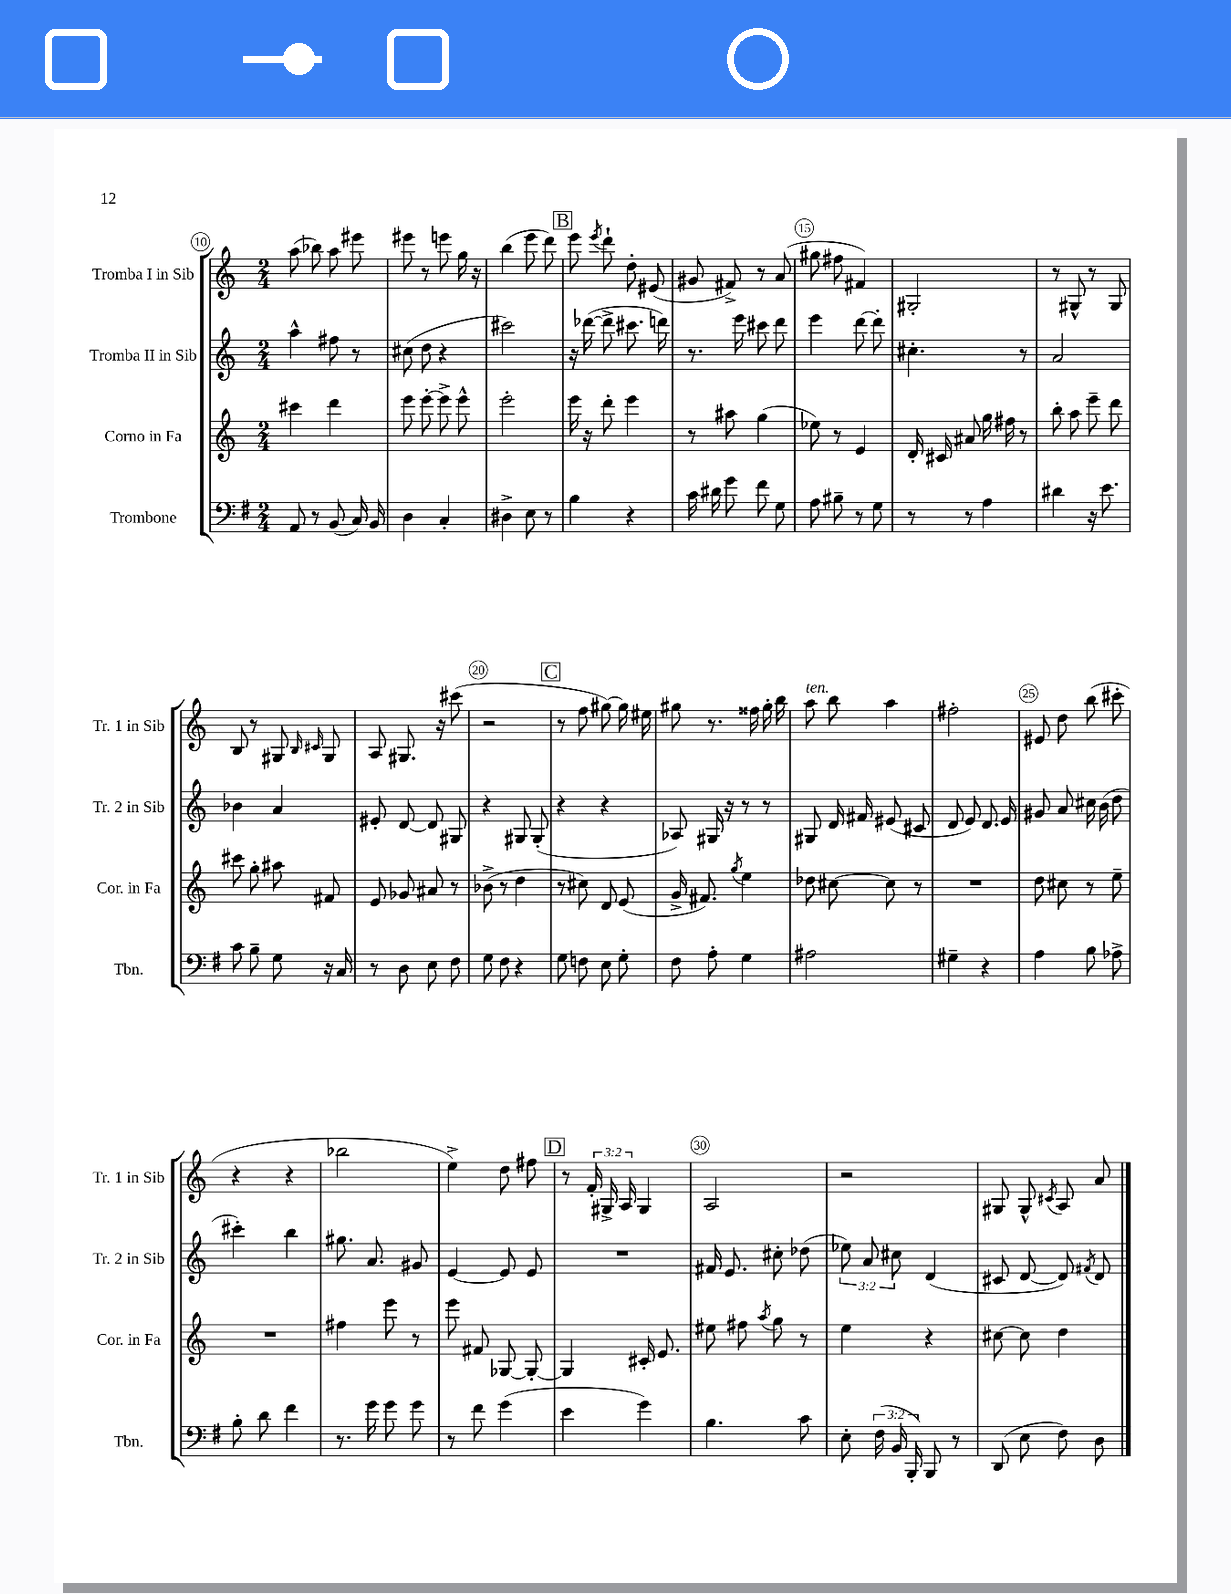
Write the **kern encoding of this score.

**kern	**kern	**kern	**kern
*part4	*part3	*part2	*part1
*staff4	*staff3	*staff2	*staff1
*I"Trombone	*I"Corno in Fa	*I"Tromba II in Sib	*I"Tromba I in Sib
*I'Tbn.	*I'Cor. in Fa	*I'Tr. 2 in Sib	*I'Tr. 1 in Sib
*clefF4	*clefG2	*clefG2	*clefG2
*k[f#]	*k[]	*k[]	*k[]
*M2/4	*M2/4	*M2/4	*M2/4
=10	=10	=10	=10
8AA/	4ccc#X\	4aa^^\	(8aa\
8r	.	.	8bb-X\)
(8BB/	4ddd\	8ff#X\	8aa\
16C/)	.	8r	8eee#X\
16BB/	.	.	.
=11	=11	=11	=11
4D\	8eee\	(8cc#X\	8eee#X\
.	[8eee'\	8dd\	8r
4C'/	8eee^\]	4r	8eeen\
.	8eee^^\	.	16gg\
.	.	.	16r
=12	=12	=12	=12
4D#X^\	2eee'\	2ccc#X\)	(4bb\
8E\	.	.	8eee\
8r	.	.	8ddd\)
!!LO:REH:place=s1:t=B
=13	=13	=13	=13
4B\	16eee\	16r	8eee\
.	16r	([16ddd-X\	.
.	.	.	8qeee/
.	8ddd'\	8ddd-^\]	8ddd`\
4r	4eee\	8.ccc#X\	8dd'\
.	.	.	(8e#X/
.	.	16dddn\)	.
=14	=14	=14	=14
16c\	8r	8.r	8g#X/
16d#X\	.	.	.
8g\	8aa#X\	.	8f#X^/)
.	.	16eee\	.
8f#\	(4gg\	8ccc#X\	8r
8G\	.	8ddd\	(8a/
=15	=15	=15	=15
8A\	8ee-X\)	4eee\	8gg#X\
8B#X~\	8r	.	8ff#X\
8r	4e/	[8ddd\	4f#X/)
8G\	.	8ddd'\]	.
=16	=16	=16	=16
8r	16d'/	4.cc#X'\	2G#X'/
.	16c#X/	.	.
8r	8a#X/	.	.
4A\	16gg\	.	.
.	16ff#X\	.	.
.	8r	8r	.
=17	=17	=17	=17
4d#X\	8bb'\	2a/	8r
.	8aa\	.	8G#X^^/
16r	8eee~\	.	8r
8.e\	.	.	.
.	8ddd\	.	8G#/
!!LO:LB:g=z
=18	=18	=18	=18
8c\	8ccc#X\	4b-X\	8B/
8B~\	8gg'\	.	8r
8G\	8aa#X\	4a/	8G#X/
.	.	.	16qqB/
.	.	.	16qqc#X/
16r	8f#X/	.	8G#/
16C/	.	.	.
=19	=19	=19	=19
8r	8e/	8e#X'/	8A/
8D\	8g-X/	[8d/	8.G#X/
8E\	8a#X/	8d/]	.
.	.	.	16r
8F#\	8r	8G#X/	(8ccc#X\
=20	=20	=20	=20
8G\	(8b-X^\	4r	2r
8F#\	8r	.	.
4r	4dd\	8G#X/	.
.	.	(8G#'/	.
!!LO:REH:place=s1:t=C
=21	=21	=21	=21
8G\	8r	4r	8r
8Fn\	8cc#X\)	.	8ff\
8E\	8d/	4r	[8gg#X\)
8G'\	(8e/	.	16gg#\]
.	.	.	16ee#X\
=22	=22	=22	=22
8F#\	16g^/	8A-X/)	8gg#X\
.	8.f#X/)	.	.
8A'\	.	16G#X/	8.r
.	.	16r	.
.	8qgg/	.	.
4G\	4ee\	8r	.
.	.	.	16ff##X\
.	.	8r	16gg#'\
.	.	.	16bb\
=23	=23	=23	=23
!	!	!	!LO:TX:a:i:t=ten.
2A#X\	8dd-X\	8G#X/	8aa\
.	[8cc#X\	16d/	8bb\
.	.	16f#X/	.
.	8cc#\]	(8e#X/	4aa\
.	8r	8c#X/	.
=24	=24	=24	=24
4G#X~\	2r	8d/	2ff#X'\
.	.	8e/)	.
4r	.	8.d/	.
.	.	16e/	.
=25	=25	=25	=25
4A\	8dd\	8g#X/	8e#X/
.	8cc#X\	8a/	8dd\
8B\	8r	16cc#X\	(8bb\
.	.	(16b\	.
8A-X^\	8ee~\	8dd\	8ccc#X'\
!!LO:LB:g=z
=26	=26	=26	=26
8B'\	2r	4ccc#X'\)	4r
8d\	.	.	.
4f#\	.	4bb\	4r
=27	=27	=27	=27
8.r	4ff#X\	8.gg#X\	2bb-X\
16g\	.	8.a/	.
8g\	8eee\	.	.
8g\	8r	8g#X/	.
=28	=28	=28	=28
8r	8eee\	[4e/	4ee^\)
8f#\	8f#X/	.	.
(4g\	[8G-X/	8e/]	8dd\
.	8G-'/_	8e/	8ff#X\
!!LO:REH:place=s1:t=D
=29	=29	=29	=29
4e\	4G-/]	2r	8r
.	.	.	24f'/
.	.	.	24G#X^/
.	.	.	24A/
4g\)	16c#X'/	.	4G#/
.	8.e/	.	.
=30	=30	=30	=30
4.B\	8ee#X\	16f#X/	2A/
.	.	8.e/	.
.	8ff#X\	.	.
.	8qaa/	.	.
.	8gg\	8cc#X'\	.
8c\	8r	(8dd-X\	.
=31	=31	=31	=31
8E'\	4ee\	12ee-X\)	2r
.	.	12a/	.
(24F#\	.	.	.
24BB/	.	12cc#X\	.
24BBB'/)	.	.	.
8BBB/	4r	(4d/	.
8r	.	.	.
=32	=32	=32	=32
(8DD/	[8cc#X\	8c#X/	8G#X/
8E\	8cc#\]	[8d/	8G#^^/
.	.	.	8qc#X/
8F#\)	4dd\	8d/])	8A/
.	.	8qf#X/	.
8D\	.	8d/	8a/
==	==	==	==
*-	*-	*-	*-
